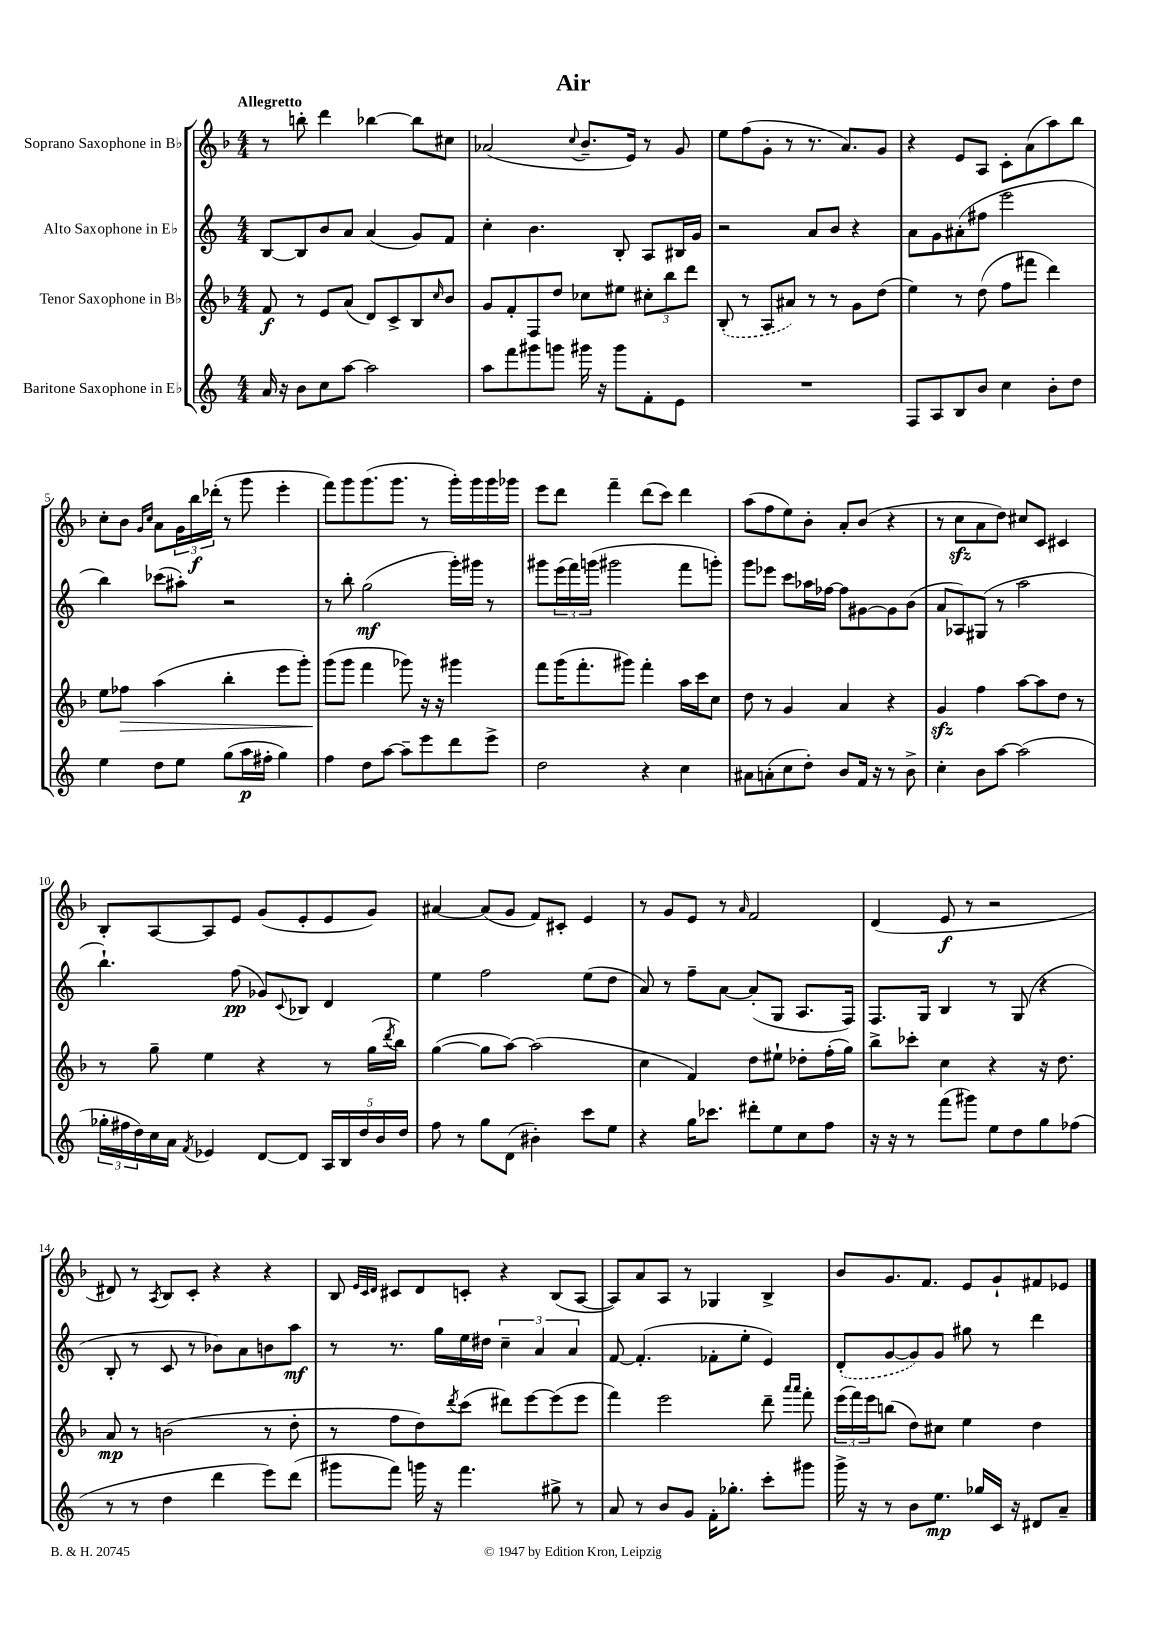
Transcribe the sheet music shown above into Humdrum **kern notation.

**kern	**kern	**kern	**kern
*staff4	*staff3	*staff2	*staff1
*clefG2	*clefG2	*clefG2	*clefG2
*k[]	*k[b-]	*k[]	*k[b-]
*M4/4	*M4/4	*M4/4	*M4/4
16a	8f	[8B	8r
16r	.	.	.
8b	8r	8B]	8bb'
8cc	8e	8b	4ddd
[8aa	(8a	8a	.
2aa]	8d)	(4a	[4bb-
.	8c^	.	.
.	8B-	8g)	8bb-]
.	16qqcc	.	.
.	8b-	8f	8cc#
=	=	=	=
8aa	8g	4cc'	(2a-
8fff	8f'	.	.
8ggg#	8F	4.b	.
8ggg	8dd	.	.
.	.	.	8qqcc
16ggg#	8cc-	.	8.b-~
16r	.	.	.
8ggg#	8ee#	8B'	.
.	.	.	16e)
8f'	12cc#'	8A	8r
.	12bb-	.	.
8e	.	16B#	8g
.	12ddd	.	.
.	.	16g	.
=	=	=	=
1r	(8B-'	2r	8ee
.	8r	.	(8ff
.	8A	.	8g'
.	8a#)	.	8r
.	8r	8a	8.r
.	8r	8b	.
.	.	.	8.a)
.	8g	4r	.
.	(8dd	.	8g
=	=	=	=
8F	4ee)	8a	4r
8A	.	8g	.
8B	8r	(8a#'	8e
8b	(8dd	8ff#	8A
4cc	8ff	2eee	8c'
.	8fff#	.	(8a
8b'	4ddd)	.	8aa)
8dd	.	.	8bb-
=	=	=	=
4ee	8ee	4bb)	8cc'
.	8ff-	.	8b-
.	.	.	16qqg
.	.	.	16qqcc
8dd	(4aa	(8ccc-	8a
8ee	.	8aa#')	24g
.	.	.	24bb-
.	.	.	(24ddd-'
(8gg	4bb-'	2r	8r
16aa	.	.	8ggg
16ff#'	.	.	.
4gg)	8eee	.	4eee'
.	8ggg')	.	.
=	=	=	=
4ff	(8ggg	8r	8fff)
.	8ggg	8bb'	8ggg
8dd	4fff	(2gg	(8.ggg
[8aa	.	.	.
.	.	.	8.ggg
8aa~]	8ggg-)	.	.
8eee	16r	.	8r
.	16r	.	.
8ddd	4ggg#	16ggg')	16ggg')
.	.	16ggg#	16ggg
8eee^	.	8r	16ggg
.	.	.	16ggg-
=	=	=	=
2dd	8fff	8ggg#	8eee
.	(16ggg	(24eee	8ddd
.	.	24fff)	.
.	8.fff'	.	.
.	.	(24ggg	.
.	.	2ggg#	4fff~
.	8ggg#)	.	.
4r	4fff'	.	(8ddd
.	.	.	8ccc)
4cc	16aa	8fff	4ddd
.	16ccc	.	.
.	8cc	8ggg')	.
=	=	=	=
8a#	8dd	8ggg	(8aa
(8a'	8r	8eee-	8ff
8cc	4g	8ccc	8ee)
8dd')	.	16aa-	8b-'
.	.	[16ff-	.
8b	4a	8ff-]	8a'
16f	.	[8g#	(8b-
16r	.	.	.
8r	4r	8g#]	4r
8b^	.	(8b	.
=	=	=	=
4cc'	4g	8a	8r
.	.	8A-)	8cc
8b	4ff	(8G#	8a
[8aa	.	8r	8dd)
(2aa]	[8aa	2aa	8cc#
.	8aa]	.	8c
.	8dd	.	4c#
.	8r	.	.
=	=	=	=
24gg-'	8r	4.bb`)	8B-'
24ff#	.	.	.
24dd)	.	.	.
16cc	8gg~	.	[8A
16a	.	.	.
8qf	.	.	.
4e-	4ee	.	8A]
.	.	(8ff	8e
[8d	4r	8g-)	(8g
.	.	8qqc	.
8d]	.	8B-	8e'
20A	8r	4d	8e
20B	.	.	.
20dd	.	.	.
.	(16gg	.	8g)
20b	.	.	.
.	8qddd	.	.
.	16bb-)	.	.
20dd	.	.	.
=	=	=	=
8ff	([4gg	4ee	[4a#
8r	.	.	.
8gg	8gg]	2ff	(8a#]
(8d	[8aa)	.	8g
4b#')	(2aa]	.	8f)
.	.	.	8c#'
8ccc	.	(8ee	4e
8ee	.	8dd	.
=	=	=	=
4r	4cc	8a)	8r
.	.	8r	8g
16gg	4f)	8ff~	8e
8.ccc-	.	.	.
.	.	[8a	8r
.	.	.	16qqa
8ddd#'	8dd	(8a']	2f
8ee	8ee#`	8G	.
8cc	8dd-'	8.A	.
8ff	(16ff'	.	.
.	16gg)	16F)	.
=	=	=	=
16r	8bb-^	8.F	(4d
16r	.	.	.
8r	8ccc-'	.	.
.	.	16G	.
(8fff	4cc	4B	8e
8ggg#)	.	.	8r
8ee	4r	8r	2r
8dd	.	(8G	.
8gg	16r	4r	.
.	8.dd	.	.
(8ff-	.	.	.
=	=	=	=
8r	8a	8B'	8d#)
8r	8r	8r	8r
.	.	.	8qA
4dd	(2b	8c	8B-
.	.	8r	8c'
4ddd	.	8b-)	4r
.	.	8a	.
8eee)	8r	8b	4r
(8ddd	8dd'	8aa	.
=	=	=	=
8ggg#	8r	8r	8B-
.	.	.	32qqe
.	.	.	32qqc
.	.	.	32qqd
8fff)	8ff	8.r	8c#
16ggg	8dd)	.	8d
16r	.	16gg	.
.	8qddd	.	.
4.fff	(8ccc	16ee	8c'
.	.	16dd#	.
.	8ddd#)	6cc~	4r
.	[8eee	.	.
.	.	6a	.
8gg#^	(8eee]	.	(8B-
.	.	6a	.
8r	8eee	.	[8A
=	=	=	=
8a	4fff)	[8f	8A])
8r	.	(4.f']	8a
8b	2eee	.	8A
8g	.	.	8r
16f'	.	8f-'	4G-
8.gg-'	.	.	.
.	.	8ee'	.
8ccc'	8ddd~	4e)	4B-^
.	16qqaaa	.	.
.	16qqaaa	.	.
8ggg#	8fff'	.	.
=	=	=	=
16ggg^	(24eee	(8d'	8b-
.	24fff)	.	.
16r	.	.	.
.	24eee	.	.
8r	(8bb	[8g	8.g
8b	8dd)	8g])	.
.	.	.	8.f
8.ee	8cc#	8g	.
.	4ee	8gg#	8e
16gg-	.	.	.
16c	.	8r	8g`
16r	.	.	.
8d#	4dd	4ddd	8f#
8a~	.	.	8e-
==	==	==	==
*-	*-	*-	*-
